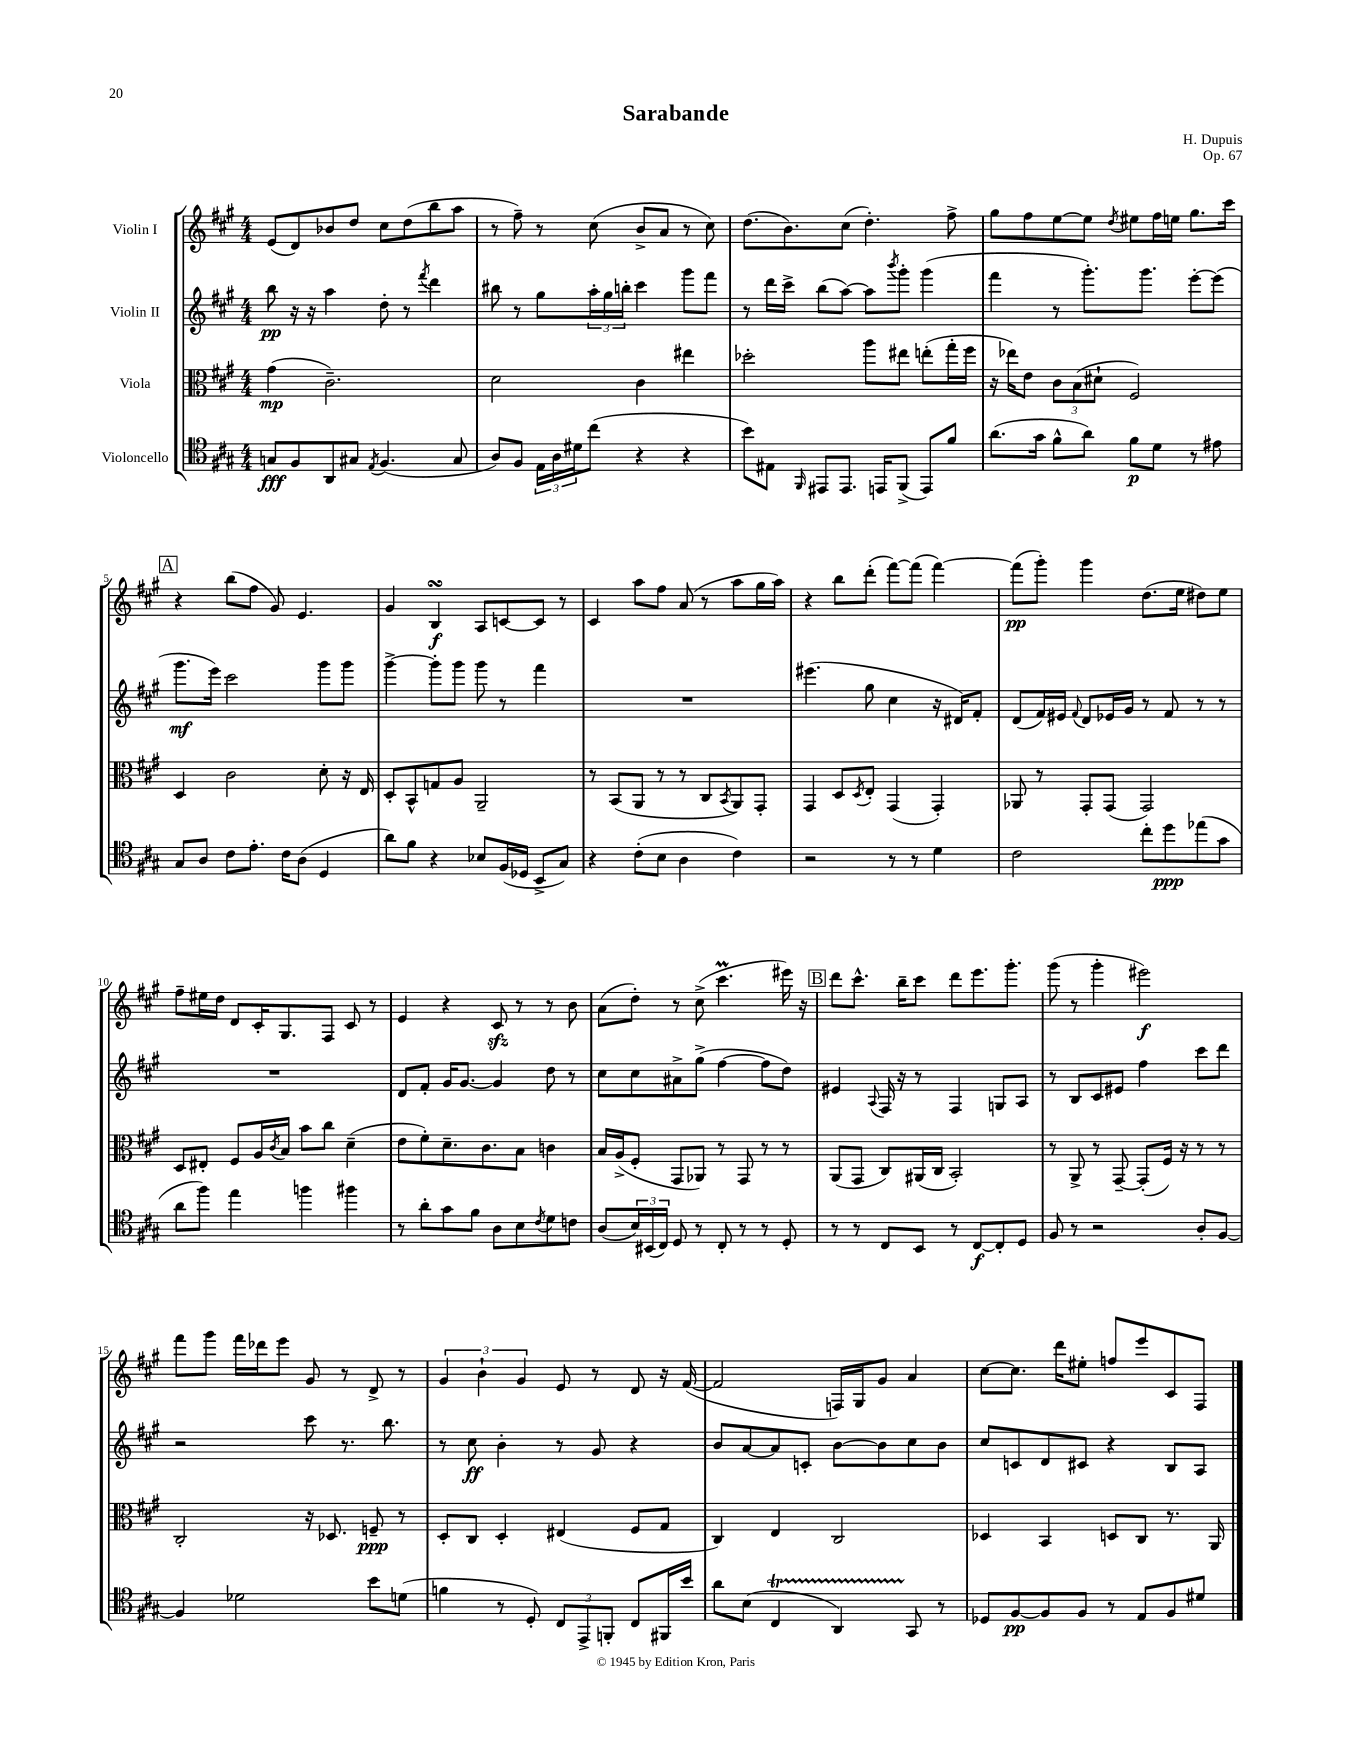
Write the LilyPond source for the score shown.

\header { title = "Sarabande" composer = "H. Dupuis" opus = "Op. 67" }
<<
\new StaffGroup <<
\new Staff = "s0" \with { instrumentName = "Violin I" } {
    \clef treble \key a \major \numericTimeSignature \time 4/4
    e'8( d'8) bes'8 d''8 cis''8 d''8( b''8 a''8 |
    r8 fis''8--) r8 cis''8( b'8-> a'8 r8 cis''8) |
    d''8.( b'8.) cis''8( d''4.-.) fis''8-> |
    gis''8 fis''8 e''8~ e''8 \acciaccatura { d''8 } eis''8 fis''16 e''16 gis''8. cis'''16 |
    \mark \markup { \box "A" } r4 b''8( fis''8 gis'8) e'4. |
    gis'4 b4\turn\f a8 c'8~ c'8 r8 |
    cis'4 a''8 fis''8 a'8( r8 a''8 gis''16 a''16) |
    r4 b''8 d'''8-.( fis'''8~) fis'''8( fis'''4~) |
    fis'''8\pp( gis'''8-.) gis'''4 d''8.( e''16 dis''8) e''8 |
    fis''8-- eis''16 d''16 d'8 cis'16-. gis8. fis8 cis'8 r8 |
    e'4 r4 cis'8\sfz r8 r8 b'8 |
    a'8( d''8-.) r8 cis''8->( cis'''4.\prall eis'''16) r16 |
    \mark \markup { \box "B" } d'''8 cis'''8.-^ b''16-- cis'''8 d'''8 e'''8. gis'''8.-. |
    gis'''8( r8 gis'''4-. eis'''2\f) |
    fis'''8 gis'''8 fis'''16 des'''16 e'''8 gis'8 r8 d'8-> r8 |
    \tuplet 3/2 { gis'4 b'4-! gis'4 } e'8 r8 d'8 r16 fis'16~( |
    fis'2 f16) gis16 gis'8 a'4 |
    cis''8~ cis''8. d'''16 eis''8-. f''8 e'''8 cis'8 fis8 \bar "|." |
}
\new Staff = "s1" \with { instrumentName = "Violin II" } {
    \clef treble \key a \major \numericTimeSignature \time 4/4
    b''8\pp r16 r16 a''4 d''8-. r8 \acciaccatura { fis'''8 } d'''4 |
    bis''8 r8 gis''8 \tuplet 3/2 { a''16-. gis''16 b''16-. } cis'''4 gis'''8 fis'''8 |
    r8 d'''16 cis'''16-> b''8( a''8~) a''8 \acciaccatura { b'''8 } gis'''8-. gis'''4( |
    fis'''4 r8 gis'''8.-.) gis'''8. e'''8~-. e'''8( |
    \mark \markup { \box "A" } gis'''8.\mf e'''16) cis'''2 gis'''8 gis'''8 |
    gis'''4~-> gis'''8-. gis'''8 gis'''8 r8 fis'''4 |
    R1 |
    eis'''4.( gis''8 cis''4 r16 dis'16) fis'8-. |
    d'8( fis'16) eis'16 \appoggiatura { fis'8 } d'8 ees'16 gis'16 r8 fis'8 r8 r8 |
    R1 |
    d'8 fis'8-. gis'16 gis'8.~ gis'4 d''8 r8 |
    cis''8 cis''8 ais'8-> gis''8->( fis''4~ fis''8 d''8) |
    \mark \markup { \box "B" } eis'4 \appoggiatura { a8 } fis16 r16 r8 fis4 g8 a8 |
    r8 b8 cis'8 eis'8 fis''4 cis'''8 d'''8 |
    r2 cis'''8 r8. b''8. |
    r8 cis''8\ff b'4-. r8 gis'8 r4 |
    b'8 a'8~ a'8 c'8-. b'8~ b'8 cis''8 b'8 |
    cis''8 c'8 d'8 cis'8 r4 b8 a8 \bar "|." |
}
\new Staff = "s2" \with { instrumentName = "Viola" } {
    \clef alto \key a \major \numericTimeSignature \time 4/4
    gis'4\mp( cis'2.--) |
    d'2 cis'4 eis''4 |
    des''2-. a''8 eis''8 e''8-.( gis''16-. fis''16 |
    r16 ees''16) e'8 \tuplet 3/2 { cis'8 b8( dis'8-! } fis2) |
    \mark \markup { \box "A" } d4 cis'2 d'8-. r16 e16 |
    d8-. b,8-^ g8 a8 a,2-- |
    r8 b,8( a,8 r8 r8 cis8 \acciaccatura { b,8 } a,8) gis,8-. |
    gis,4 d8 \acciaccatura { d8 } e8-. gis,4( gis,4-.) |
    aes,8 r8 gis,8-. gis,8( gis,2) |
    d8 eis8-. fis8 a16 \acciaccatura { cis'8 } b16 b'8 cis''8 d'4--( |
    e'8 fis'8-.) d'8.-- cis'8. b8 c'4 |
    b16 a16->( fis8-. gis,8 aes,8) r8 gis,8 r8 r8 |
    \mark \markup { \box "B" } a,8( gis,8 cis8) ais,16( cis16 b,2-.) |
    r8 a,8-> r8 gis,8~-- gis,8-.( fis16) r16 r8 r8 |
    cis2-. r16 des8. f8--\ppp r8 |
    d8-. cis8 d4-. eis4( fis8 gis8 |
    cis4) e4 cis2 |
    des4 b,4 d8 cis8 r8. a,16 \bar "|." |
}
\new Staff = "s3" \with { instrumentName = "Violoncello" } {
    \clef tenor \key a \major \numericTimeSignature \time 4/4
    g8\fff fis8 a,8 gis8 \acciaccatura { e8 } fis4.( gis8 |
    a8) fis8 \tuplet 3/2 { e16 a16 dis'16 } cis''8( r4 r4 |
    b'8) eis8 \grace { fis,16 } eis,8 eis,8. e,16 fis,8->( e,8) fis'8 |
    a'8.( gis'16 fis'8-^ a'8) fis'8\p d'8 r8 eis'8 |
    \mark \markup { \box "A" } gis8 a8 cis'8 e'8.-. cis'16 a8( d4 |
    a'8) fis'8 r4 bes8 fis16( des16 b,8-> gis8) |
    r4 cis'8-.( b8 a4 cis'4) |
    r2 r8 r8 d'4 |
    cis'2 cis''8-. d''8\ppp ees''8( gis'8 |
    a'8 fis''8) e''4 f''4 fis''4 |
    r8 a'8-. gis'8 fis'8 a8 b8 \acciaccatura { cis'8 } d'8 c'8 |
    a8( \tuplet 3/2 { b16) bis,16( cis16) } d8 r8 cis8-. r8 r8 d8-. |
    \mark \markup { \box "B" } r8 r8 cis8 b,8 r8 cis8~\f cis8-. d8 |
    fis8 r8 r2 a8-. fis8~ |
    fis4 des'2 b'8 d'8( |
    f'4 r8 d8-.) \tuplet 3/2 { cis8 e,8-> f,8-. } cis8 fis,16 b'16 |
    a'8 b8( cis4\startTrillSpan a,4) gis,8\stopTrillSpan r8 |
    des8 fis8~\pp fis8 fis8 r8 e8 fis8 dis'8 \bar "|." |
}
>>
>>
